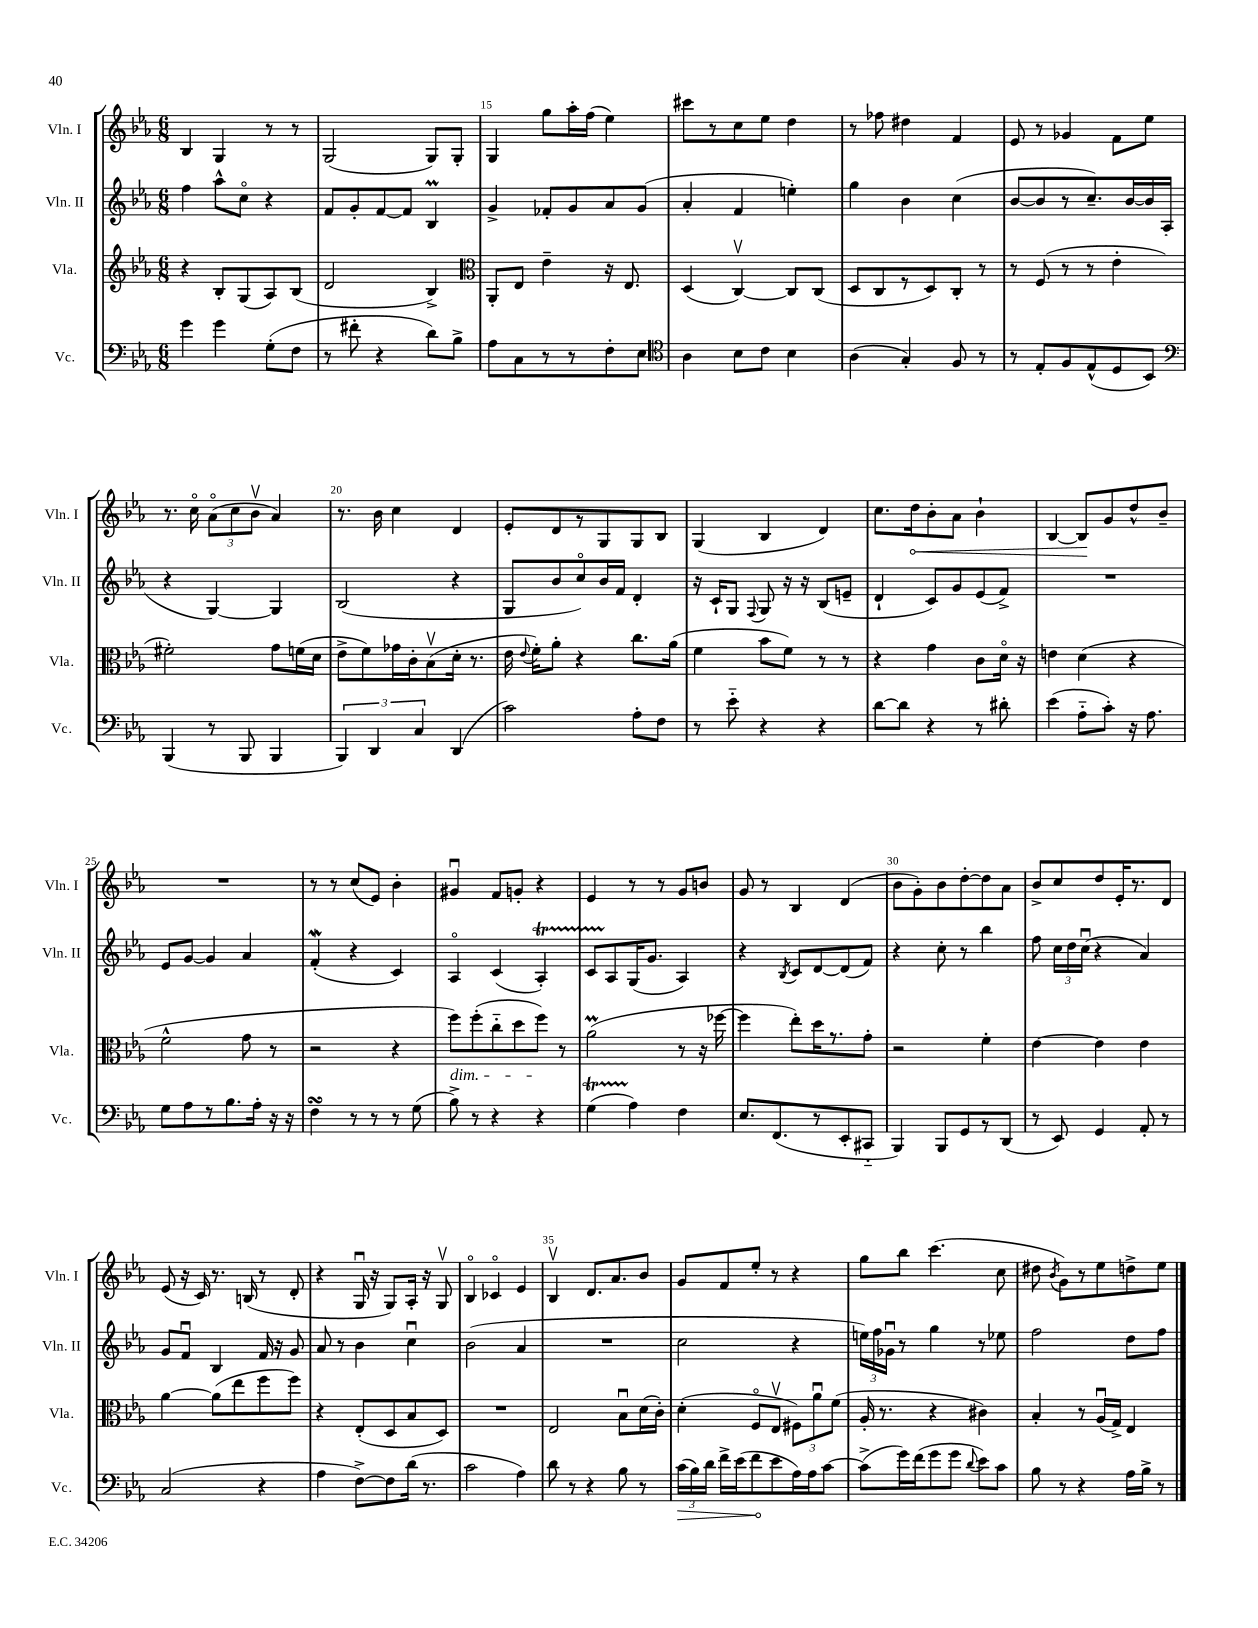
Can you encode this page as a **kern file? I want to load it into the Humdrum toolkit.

**kern	**dynam	**kern	**kern	**kern	**dynam
*part4	*part4	*part3	*part2	*part1	*part1
*staff4	*staff4	*staff3	*staff2	*staff1	*staff1
*I"Vc.	*	*I"Vla.	*I"Vln. II	*I"Vln. I	*
*I'Vc.	*	*I'Vla.	*I'Vln. II	*I'Vln. I	*
*clefF4	*	*clefG2	*clefG2	*clefG2	*
*k[b-e-a-]	*	*k[b-e-a-]	*k[b-e-a-]	*k[b-e-a-]	*
*M6/8	*	*M6/8	*M6/8	*M6/8	*
=13	=13	=13	=13	=13	=13
4g\	.	4r	4ff\	4B-/	.
4g\	.	8B-'/L	8aa-^^\L	4G/	.
.	.	(8G/	8cc\J	.	.
(8G'\L	.	8A-/)	4r	8r	.
8F\J	.	(8B-/J	.	8r	.
=14	=14	=14	=14	=14	=14
8r	.	2d/	8f/L	(2G/	.
8f#X'\	.	.	8g'/	.	.
4r	.	.	[8f/	.	.
.	.	.	8f/J]	.	.
8d\L)	.	4B-^/)	4B-M/	8G/L)	.
8B-^\J	.	.	.	8G'/J	.
=15	=15	=15	=15	=15	=15
*	*	*clefC3	*	*	*
8A-\L	.	8AA-'/L	4g^/	4G/	.
8C\	.	8E-/J	.	.	.
8r	.	4e-~\	8f-X'/L	8gg\L	.
8r	.	.	8g/	16aa-'\L	.
.	.	.	.	(16ff\JJ	.
8F'\	.	16r	8a-/	4ee-\)	.
.	.	8.E-/	.	.	.
8E-\J	.	.	(8g/J	.	.
=16	=16	=16	=16	=16	=16
*clefC4	*	*	*	*	*
4A-\	.	(4D/	4a-'/	8ccc#X\L	.
.	.	.	.	8r	.
8B-\L	.	[4Cv/)	4f/	8cc\	.
8c\J	.	.	.	8ee-\J	.
4B-\	.	8C/L]	4een'\)	4dd\	.
.	.	(8C/J	.	.	.
=17	=17	=17	=17	=17	=17
(4A-\	.	8D/L	4gg\	8r	.
.	.	8C/	.	8ff-X\	.
4G'/)	.	8r	4b-\	4dd#X\	.
.	.	8D/)	.	.	.
8F/	.	8C'/J	(4cc\	4f/	.
8r	.	8r	.	.	.
=18	=18	=18	=18	=18	=18
8r	.	8r	[8b-/L	8e-/	.
8E-'/L	.	(8F/	8b-/]	8r	.
8F/	.	8r	8r	4g-X/	.
(8E-^^/	.	8r	8.cc~/)	.	.
8D/	.	4e-'\	.	8f\L	.
.	.	.	[16b-/L	.	.
8BB-/J)	.	.	16b-/]	8ee-\J	.
.	.	.	(16A-/JJ	.	.
!!LO:LB:g=z
=19	=19	=19	=19	=19	=19
*clefF4	*	*	*	*	*
(4BBB-/	.	2f#X'\)	4r	8.r	.
.	.	.	.	16cc\	.
8r	.	.	[4G/)	(12a-\L	.
.	.	.	.	12cc\	.
8BBB-/	.	.	.	.	.
.	.	.	.	12b-v\J	.
4BBB-/	.	8g\L	4G/]	4a-/)	.
.	.	(16fn\L	.	.	.
.	.	16d\JJ	.	.	.
=20	=20	=20	=20	=20	=20
6BBB-/)	.	8e-^\L	(2B-/	8.r	.
.	.	8f\)	.	.	.
6DD/	.	.	.	.	.
.	.	.	.	16b-\	.
.	.	16g-X\L	.	4cc\	.
.	.	16c'\J	.	.	.
6C/	.	.	.	.	.
.	.	(8B-v\	.	.	.
(4DD/	.	16d'\Jk	4r	4d/	.
.	.	8.r	.	.	.
=21	=21	=21	=21	=21	=21
2c\)	.	16e-\	8G/L	8e-'/L	.
.	.	8qqe-/	.	.	.
.	.	16f'\KL)	.	.	.
.	.	8a-'\J	8b-/	8d/	.
.	.	4r	8cc/)	8r	.
.	.	.	16b-/L	8G/	.
.	.	.	16f/JJ	.	.
8A-'\L	.	8.cc\L	4d'/	8G/	.
8F\J	.	.	.	8B-/J	.
.	.	(16a-\Jk	.	.	.
=22	=22	=22	=22	=22	=22
8r	.	4f\	16r	(4G/	.
.	.	.	16c`/KL	.	.
8e-\	.	.	8G/J	.	.
.	.	.	8qqF/	.	.
4r	.	8b-\L	8G/	4B-/	.
.	.	8f\J)	16r	.	.
.	.	.	16r	.	.
4r	.	8r	(8B-/L	4d/)	.
.	.	8r	8en~/J	.	.
=23	=23	=23	=23	=23	=23
[8d\L	.	4r	4d`/	8.cc\L	.
8d\J]	.	.	.	.	.
!	!	!	!	!	!LO:HP:b
.	.	.	.	16dd\k	<
4r	.	4g\	8c/L)	8b-'\	.
.	.	.	8g/	8a-\J	.
8r	.	8c\L	(8e-/	4b-`\	.
8d#X'\	.	16d\Jk	8f^/J)	.	.
.	.	16r	.	.	.
=24	=24	=24	=24	=24	=24
(4e-\	.	4en\	2.r	[4B-/	.
8A-\L	.	(4d\	.	8B-/L]	.
8c'\J)	.	.	.	8g/	[
16r	.	4r	.	8dd^^/	.
8.A-\	.	.	.	.	.
.	.	.	.	8b-~/J	.
!!LO:LB:g=z
=25	=25	=25	=25	=25	=25
8G\L	.	2f^^\	8e-/L	2.r	.
8A-\	.	.	[8g/J	.	.
8r	.	.	4g/]	.	.
8.B-\	.	.	.	.	.
.	.	8g\	4a-/	.	.
16A-'\Jk	.	.	.	.	.
16r	.	8r	.	.	.
16r	.	.	.	.	.
=26	=26	=26	=26	=26	=26
4FsSSS\	.	2r	(4fW'/	8r	.
.	.	.	.	8r	.
8r	.	.	4r	(8cc/L	.
8r	.	.	.	8e-/J)	.
8r	.	4r	4c/)	4b-'\	.
(8G\	.	.	.	.	.
=27	=27	=27	=27	=27	=27
!	!	!LO:TX:b:i:t=dim.	!	!	!
8B-^\)	.	8ff\L)	4A-/	4g#Xu/	.
8r	.	(8ff'\	.	.	.
4r	.	8cc\	(4c/	8f/L	.
.	.	8dd\	.	8gn'/J	.
4r	.	8ff\J)	4A-T'/)	4r	.
.	.	8r	.	.	.
=28	=28	=28	=28	=28	=28
(4Gt\	.	(2a-M\	8cTTT/L	4e-/	.
.	.	.	8A-/	.	.
4A-\)	.	.	(16G/K	8r	.
.	.	.	8.g/J	.	.
.	.	.	.	8r	.
4F\	.	8r	4A-/)	8g/L	.
.	.	16r	.	8bn/J	.
.	.	[16ff-X\	.	.	.
=29	=29	=29	=29	=29	=29
8.E-/L	.	4ff-\]	4r	8g/	.
.	.	.	.	8r	.
(8.FF/	.	.	.	.	.
.	.	.	8qB-/	.	.
.	.	8ee-'\L)	8c/L	4B-/	.
8r	.	16dd\K	[8d/	.	.
.	.	8.r	.	.	.
8EE-'/	.	.	(8d/]	(4d/	.
8CC#X/J	.	8g'\J	8f/J)	.	.
=30	=30	=30	=30	=30	=30
4BBB-/)	.	2r	4r	8b-\L	.
.	.	.	.	8g'\)	.
8BBB-/L	.	.	8cc'\	8b-\	.
8GG/	.	.	8r	[8dd'\	.
8r	.	4f'\	4bb-\	8dd\]	.
(8DD/J	.	.	.	8a-\J	.
=31	=31	=31	=31	=31	=31
8r	.	[4e-\	8ff\	8b-^/L	.
8EE-/)	.	.	24cc\LL	8cc/	.
.	.	.	24dd\	.	.
.	.	.	(24ccu\JJ	.	.
4GG/	.	4e-\]	4r	8dd/	.
.	.	.	.	16e-'/K	.
.	.	.	.	8.r	.
8AA-'/	.	4e-\	4a-/)	.	.
8r	.	.	.	8d/J	.
!!LO:LB:g=z
=32	=32	=32	=32	=32	=32
(2C/	.	[4a-\	8g/L	(8e-/	.
.	.	.	8fu/J	16r	.
.	.	.	.	16c/)	.
.	.	(8a-\L]	4B-/	8.r	.
.	.	8ee-\	.	.	.
.	.	.	.	(16Bn/	.
4r	.	8ff\	16f/	8r	.
.	.	.	16r	.	.
.	.	8ff\J)	8g/	8d'/	.
=33	=33	=33	=33	=33	=33
4A-\	.	4r	8a-/	4r	.
.	.	.	8r	.	.
[8F^\L)	.	(8E-'/L	4b-\	16Gu/	.
.	.	.	.	16r	.
8F\]	.	8D/	.	8G/L)	.
(16d\Jk	.	8B-/	4ccu\	16A-'/Jk	.
8.r	.	.	.	16r	.
.	.	8D/J)	.	8Gv/	.
=34	=34	=34	=34	=34	=34
2c\	.	2.r	(2b-\	4B-/	.
.	.	.	.	4c-X/	.
4A-\)	.	.	4a-/	4e-/	.
=35	=35	=35	=35	=35	=35
8d\	.	2E-/	2.r	4B-v/	.
8r	.	.	.	.	.
4r	.	.	.	8.d/L	.
.	.	.	.	8.a-/	.
8B-\	.	8B-u\L	.	.	.
8r	.	(16d\L	.	8b-/J	.
.	.	16c'\JJ)	.	.	.
=36	=36	=36	=36	=36	=36
!	!LO:HP:b	!	!	!	!
(24c\LL	>	(4d'\	2cc\	8g/L	.
24B-\)	.	.	.	.	.
24d\JJ	.	.	.	.	.
16f^\LL	.	.	.	8f/	.
(16e-\J	.	.	.	.	.
8f\	.	8F/L	.	8ee-'/J	.
8e-\	]	8E-v/J	.	8r	.
16A-\L)	.	12F#X\L)	4r	4r	.
16A-\J	.	.	.	.	.
.	.	12a-u\	.	.	.
[8c\J	.	.	.	.	.
.	.	(12f\J	.	.	.
=37	=37	=37	=37	=37	=37
(8c^\L]	.	16A-'/	24een\LL)	8gg\L	.
.	.	.	24ff\	.	.
.	.	8.r	.	.	.
.	.	.	24g-Xu\JJ	.	.
16g\L)	.	.	8r	8bb-\J	.
(16f\J	.	.	.	.	.
8g\	.	4r	4gg\	(4.ccc\	.
8g\J	.	.	.	.	.
8qqd/	.	.	.	.	.
8e-\L)	.	4c#X\)	8r	.	.
8c\J	.	.	8ee-X\	8cc\	.
=38	=38	=38	=38	=38	=38
8B-\	.	4B-'/	2ff\	8dd#X\	.
.	.	.	.	8qb-/	.
8r	.	.	.	8g\L)	.
4r	.	8r	.	8r	.
.	.	(16A-u/LL	.	8ee-\	.
.	.	16G^/JJ)	.	.	.
16A-\LL	.	4E-/	8dd\L	8ddn^\	.
16B-^\JJ	.	.	.	.	.
8r	.	.	8ff\J	8ee-\J	.
==	==	==	==	==	==
*-	*-	*-	*-	*-	*-
